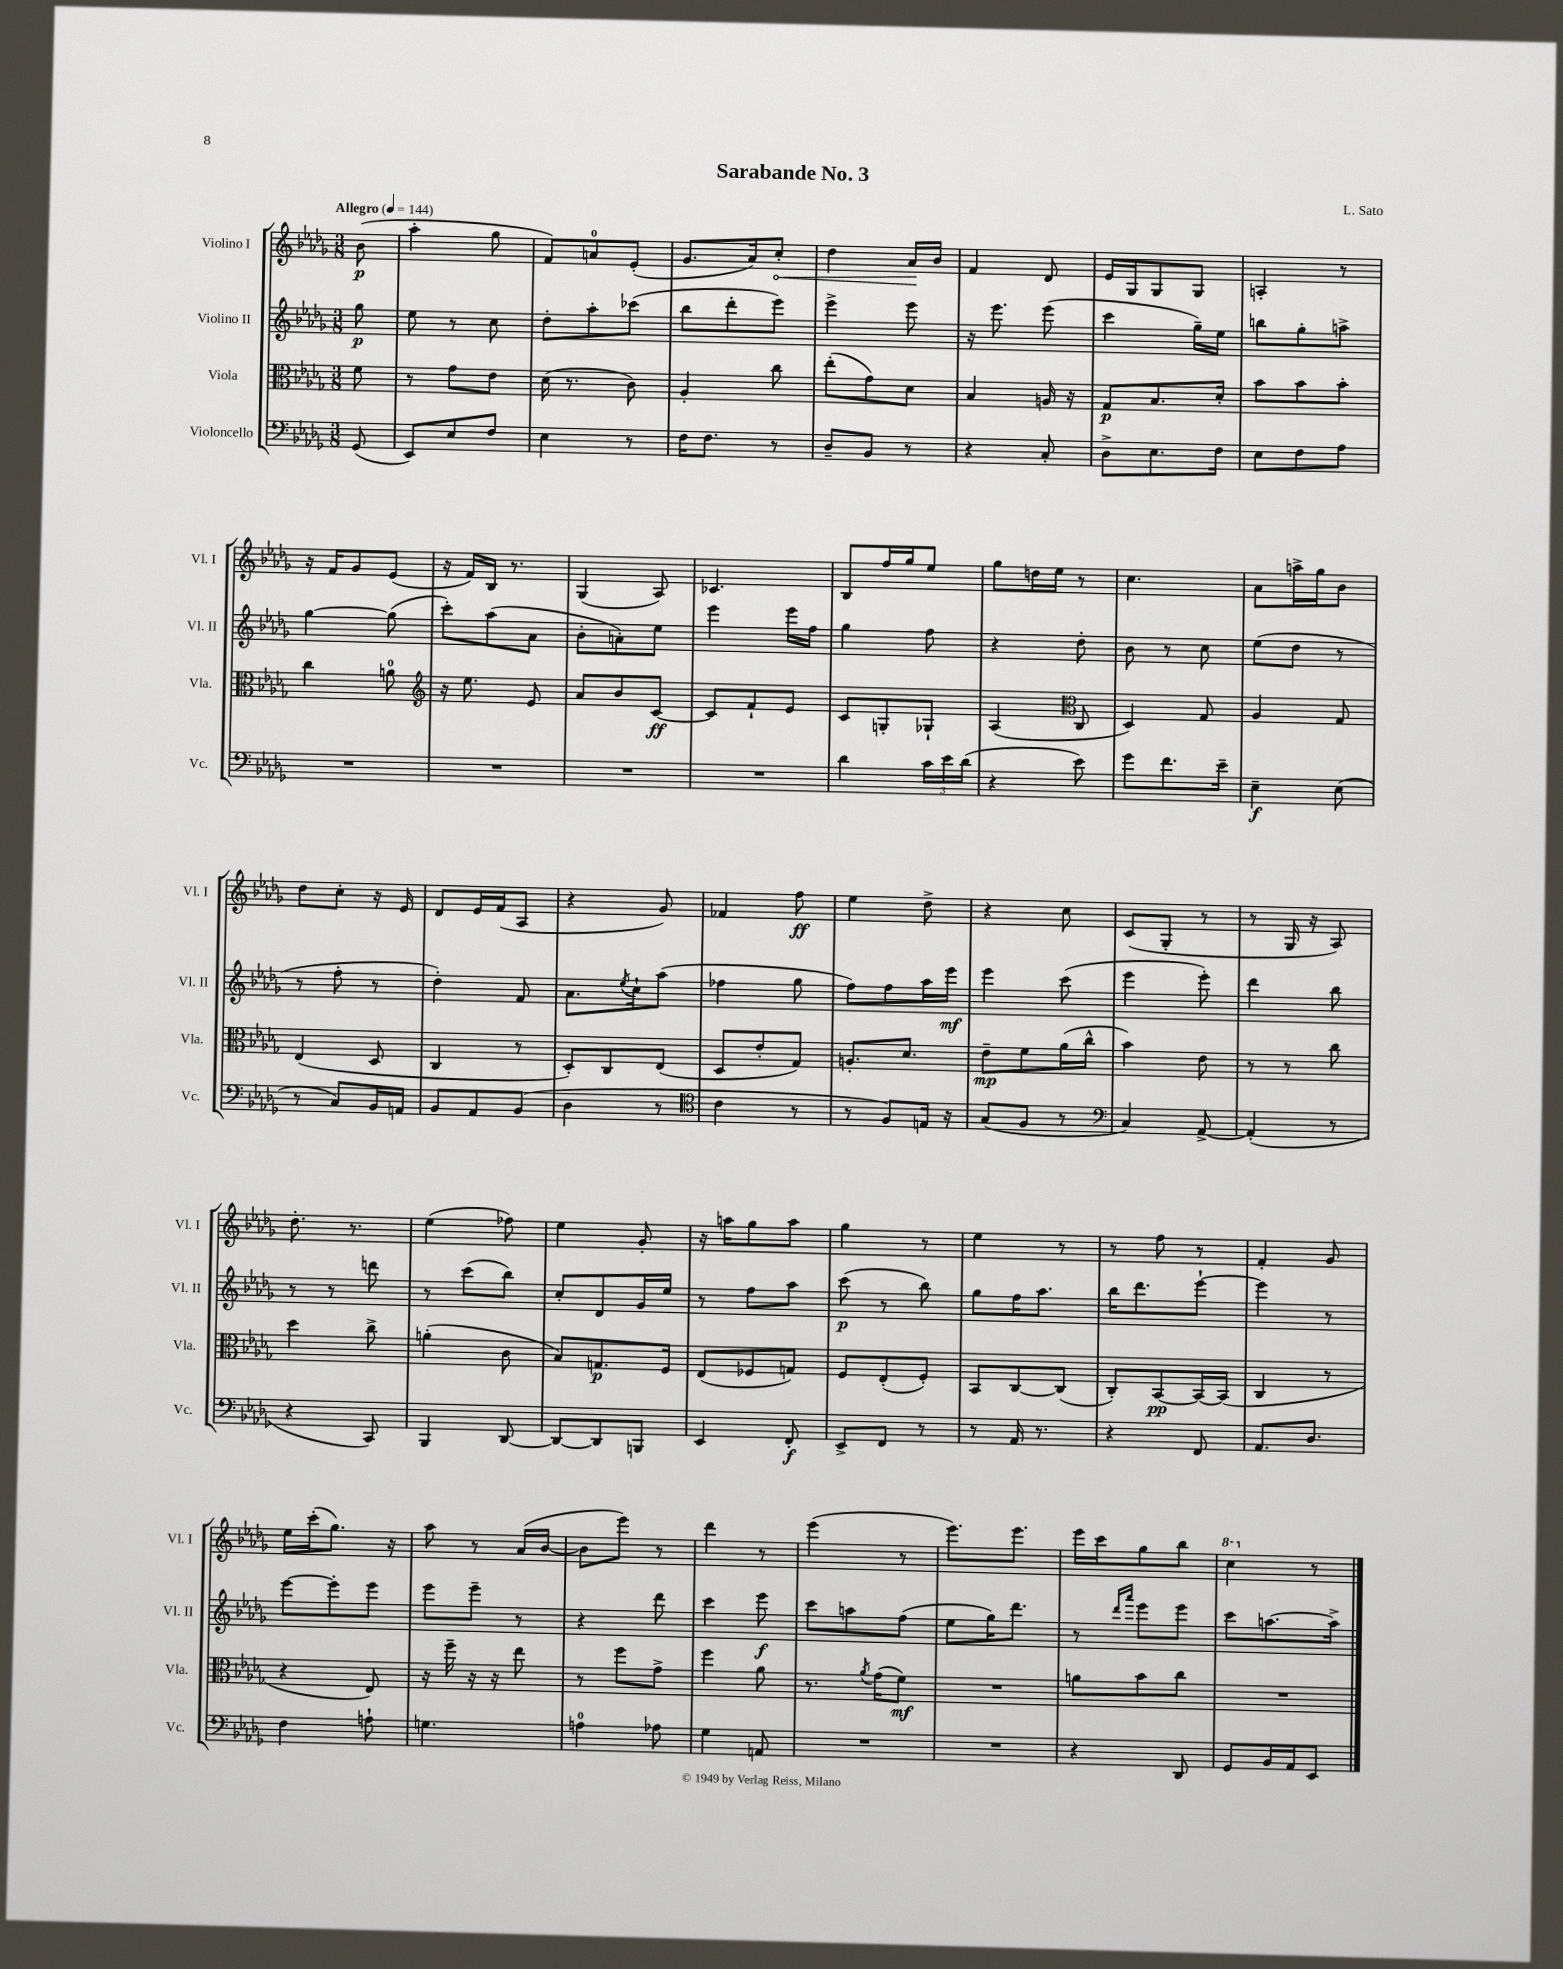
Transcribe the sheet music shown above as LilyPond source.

\header { title = "Sarabande No. 3" composer = "L. Sato" }
<<
\new StaffGroup <<
\new Staff = "s0" \with { instrumentName = "Violino I" shortInstrumentName = "Vl. I" } {
    \clef treble \key des \major \numericTimeSignature \time 3/8 \partial 8 \tempo "Allegro" 4 = 144
    bes'8\p( |
    aes''4-. ges''8 |
    f'8) a'8-0 ees'8-.( |
    ges'8. aes'16) \once \override Hairpin.circled-tip = ##t c''8-.\< |
    des''4 aes'16\! bes'16 |
    f'4 des'8 |
    ees'16 ges16 ges8 ges8 |
    a4-. r8 |
    r16 f'16 ges'8 ees'8( |
    r16 f'16) bes16 r8. |
    ges4( aes8) |
    ces'4. |
    bes8 f''16 ges''16 ees''8 |
    ges''8 d''16 ees''16 r8 |
    c''4. |
    aes'8 a''16-> ges''16 bes'8 |
    des''8 c''8-. r16 ees'16 |
    des'8 ees'16 f'16( aes8 |
    r4 ges'8) |
    fes'4 f''8\ff |
    ees''4 des''8-> |
    r4 c''8 |
    c'8( ges8-. r8 |
    r8 ges16 r16 aes8) |
    des''8.-. r8. |
    ees''4( fes''8) |
    ees''4 ges'8-. |
    r16 a''16 ges''8 a''8 |
    ges''4 r8 |
    ees''4 r8 |
    r8 f''8 r8 |
    f'4-. ges'8 |
    ees''16 c'''16-.( ges''8.) r16 |
    aes''8 r8 aes'16( bes'16~ |
    bes'8 ees'''8) r8 |
    des'''4 r8 |
    ees'''4( r8 |
    ees'''8.) ees'''8. |
    ees'''16 c'''16 ges''8 bes''8 |
    \ottava #1 c'''4 \ottava #0 r8 \bar "|." |
}
\new Staff = "s1" \with { instrumentName = "Violino II" shortInstrumentName = "Vl. II" } {
    \clef treble \key des \major \numericTimeSignature \time 3/8 \partial 8
    ges''8\p |
    ees''8 r8 c''8 |
    des''8-. aes''8-. ces'''8( |
    bes''8 des'''8-. ees'''8) |
    ees'''4-> ees'''8 |
    r16 ees'''8. ees'''8( |
    c'''4 ges''16--) ees''16 |
    b''8 ges''8-. a''8-> |
    ges''4~ ges''8( |
    c'''8-.) aes''8( aes'8 |
    bes'8-. a'8-.) ees''8 |
    ees'''4 ees'''16 f''16 |
    ges''4 f''8 |
    r4 des''8-. |
    bes'8 r8 c''8 |
    ees''8( des''8 r8 |
    r8 f''8-. r8 |
    des''4-.) f'8 |
    aes'8. \acciaccatura { ees''8 } c''16-! aes''8( |
    fes''4 ges''8 |
    f''8) f''8 aes''16 ees'''16\mf |
    ees'''4 c'''8( |
    ees'''4 ees'''8-.) |
    des'''4 bes''8 |
    r8 r8 d'''8 |
    r8 c'''8( bes''8) |
    c''8-. des'8 ges'16 ees''16 |
    r8 f''8 aes''8 |
    c'''8\p( r8 bes''8) |
    ges''8 f''16 aes''8. |
    bes''16 des'''8. ees'''8~-! |
    ees'''4 r8 |
    ees'''8~ ees'''8-. ees'''8 |
    ees'''8 ees'''8-- r8 |
    r4 des'''8 |
    c'''4 ees'''8\f |
    c'''8 a''8 f''8( |
    ees''8 ges''16) des'''8. |
    r8 \grace { des'''16 aes'''16 } ees'''8 ees'''8 |
    c'''8 a''8.~ a''16-> \bar "|." |
}
\new Staff = "s2" \with { instrumentName = "Viola" shortInstrumentName = "Vla." } {
    \clef alto \key des \major \numericTimeSignature \time 3/8 \partial 8
    f'8 |
    r8 ges'8 ees'8 |
    des'16( r8. c'8) |
    aes4-. c''8 |
    ees''8-.( ges'8) des'8 |
    bes4 a16 r16 |
    ges8\p bes8. des'16-. |
    bes'8 bes'8 bes'8-. |
    c''4 a'8-0 |
    \clef treble r16 ees''8. ees'8 |
    aes'8 bes'8 c'8~\ff |
    c'8 f'8-! ees'8 |
    c'8 g8-. ges8-! |
    aes4( \clef alto c8 |
    des4) ges8 |
    aes4 ges8 |
    ees4( des8 |
    c4 r8 |
    des8-.) c8 ees8( |
    des8 ees'8-. ges8) |
    a8.-. des'8. |
    ees'8--\mp f'8 aes'16( c''16-^ |
    bes'4) ees'8 |
    r8 r8 c''8 |
    des''4 c''8-> |
    a'4-.( c'8 |
    bes8) g8.\p f16 |
    ees8( fes8 g8) |
    f8 ees8-.( f8-.) |
    bes,8 c8~ c8( |
    c8-.) bes,8~\pp bes,16~ bes,16( |
    c4 r8 |
    r4 ees8) |
    r16 f''16-- r16 r16 ees''8 |
    r8 f''8 ges'8-> |
    f''4 aes'8 |
    r8. \acciaccatura { aes'8 } ges'16( f'8\mf) |
    R4. |
    a'8 bes'8 c''8 |
    R4. \bar "|." |
}
\new Staff = "s3" \with { instrumentName = "Violoncello" shortInstrumentName = "Vc." } {
    \clef bass \key des \major \numericTimeSignature \time 3/8 \partial 8
    ges,8( |
    ees,8) ees8 f8 |
    ees4 r8 |
    f16 f8. r8 |
    des8-- bes,8 r8 |
    r4 c8-. |
    des8-> ees8. f16 |
    ees8 f8 aes8 |
    R4. |
    R4. |
    R4. |
    R4. |
    des'4 \tuplet 3/2 { c'16 ees'16 des'16( } |
    r4 ees'8) |
    ges'8 f'8. ees'16-- |
    ees4--\f ees8( |
    r8 c8) bes,16 a,16 |
    bes,8 aes,8 bes,8( |
    des4 r8 |
    \clef tenor c'4 r8 |
    r8 f8) e16 r16 |
    ges8( f8 r8 |
    \clef bass c4) aes,8~-> |
    aes,4-.( r8 |
    r4 c,8) |
    bes,,4 des,8~ |
    des,8~ des,8 b,,8 |
    ees,4 f,8-.\f |
    ees,8-> f,8 r8 |
    r8 aes,16 r8. |
    r4 f,8 |
    aes,8. des8. |
    f4 a8-! |
    g4. |
    a4-0 aes8 |
    ges4 a,8 |
    R4. |
    R4. |
    r4 des,8 |
    ges,8 bes,16 aes,16 ees,8 \bar "|." |
}
>>
>>
\layout { \context { \Score \remove "Bar_number_engraver" } }
